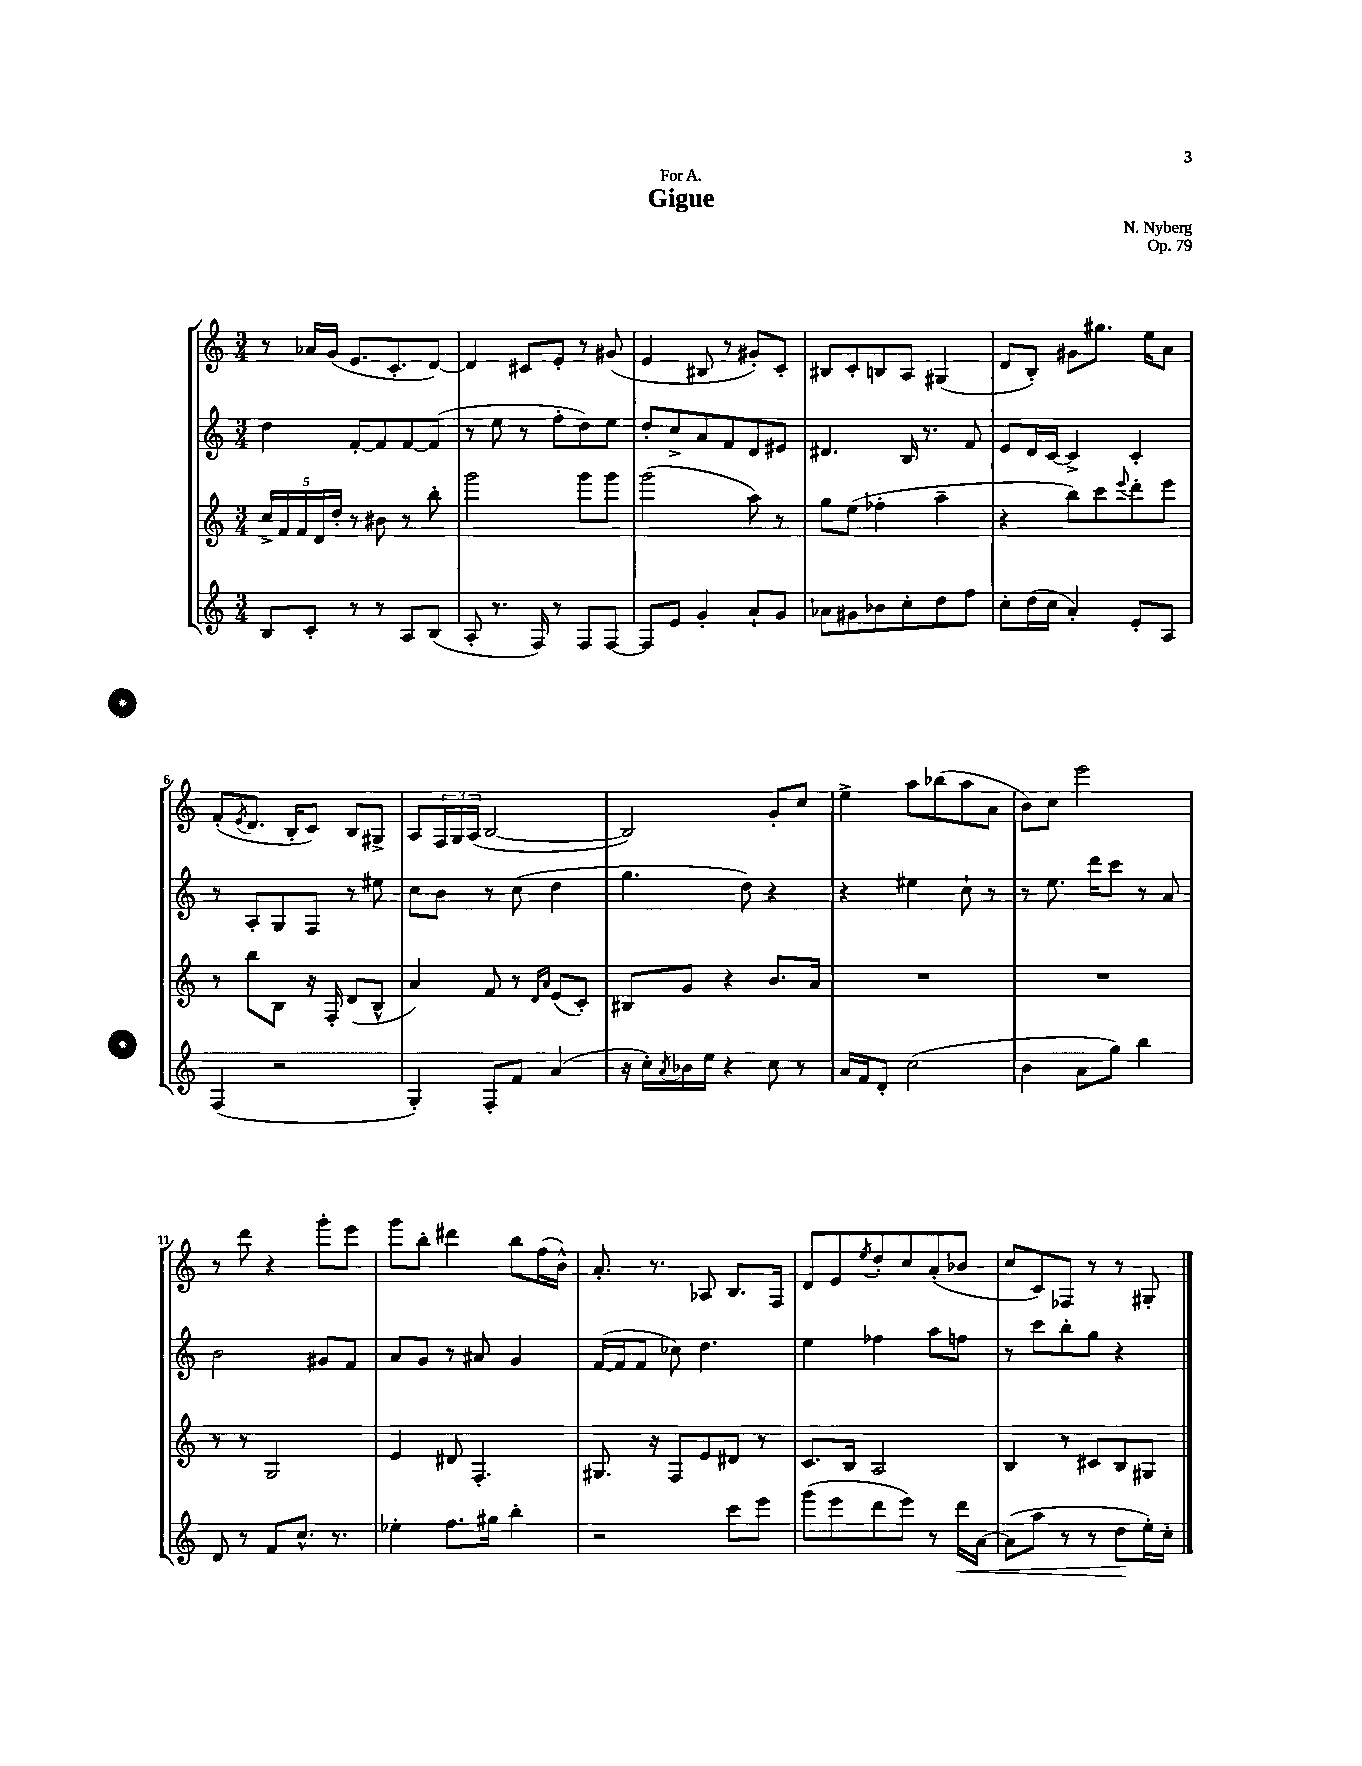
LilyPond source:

\header { title = "Gigue" composer = "N. Nyberg" dedication = "For A." opus = "Op. 79" }
<<
\new StaffGroup <<
\new Staff = "s0" {
    \clef treble \key c \major \numericTimeSignature \time 3/4
    r8 aes'16 g'16( e'8. c'8.-. d'8~) |
    d'4 cis'8 e'8-. r8 gis'8( |
    e'4 bis8 r8 gis'8-.) c'8-. |
    bis8 c'8-. b8 a8 gis4( |
    d'8 b8-.) gis'8 gis''8. e''16 a'8 |
    f'8-.( \acciaccatura { e'8 } d'8. b16-. c'8) b8 gis8-> |
    a8 \tuplet 3/2 { f16 g16 a16( } b2~ |
    b2) g'8-. c''8 |
    e''4-> a''8 bes''8( a''8 a'8 |
    b'8) c''8 e'''2 |
    r8 d'''8 r4 g'''8-. e'''8 |
    g'''8 b''8-. dis'''4 b''8 f''16( b'16-^) |
    a'8.-. r8. aes8 b8. f16 |
    d'8 e'8 \acciaccatura { e''8 } d''8-. c''8 a'8-.( bes'8 |
    c''8 c'8) fes8 r8 r8 gis8-. \bar "|." |
}
\new Staff = "s1" {
    \clef treble \key c \major \numericTimeSignature \time 3/4
    d''4 f'8~-. f'8 f'8~ f'8( |
    r8 e''8 r8 f''8-. d''8) e''8 |
    d''8-. c''8-> a'8 f'8 d'8 eis'8 |
    dis'4. b16 r8. f'8 |
    e'8 d'16 c'16~ c'4-> c'4-. |
    r8 a8-. g8 f8 r8 eis''8 |
    c''8 b'8 r8 c''8( d''4 |
    g''4. d''8) r4 |
    r4 eis''4 c''8-! r8 |
    r8 e''8. d'''16 c'''8 r8 a'8 |
    b'2 gis'8 f'8 |
    a'8 g'8 r8 ais'8 g'4 |
    f'16~( f'16 f'8 ces''8) d''4. |
    e''4 fes''4 a''8 f''8 |
    r8 c'''8 b''8-. g''8 r4 \bar "|." |
}
\new Staff = "s2" {
    \clef treble \key c \major \numericTimeSignature \time 3/4
    \tuplet 5/4 { c''16-> f'16 f'16 d'16 d''16-. } r8 bis'8 r8 b''8-. |
    g'''2 g'''8 g'''8 |
    g'''2( a''8) r8 |
    g''8 e''8( fes''4-. a''4-- |
    r4 b''8) c'''8 \appoggiatura { e'''8 } d'''8-. e'''8 |
    r8 b''8 b8 r16 f16-. d'8( b8-^ |
    a'4) f'8 r8 \grace { d'16 a'16 } e'8( c'8-.) |
    bis8 g'8 r4 b'8. a'16 |
    R2. |
    R2. |
    r8 r8 g2 |
    e'4 dis'8 f4.-. |
    gis8. r16 f8 e'8 dis'8 r8 |
    c'8. b16 a2 |
    b4 r8 cis'8 b8 gis8 \bar "|." |
}
\new Staff = "s3" {
    \clef treble \key c \major \numericTimeSignature \time 3/4
    b8 c'8-. r8 r8 a8 b8( |
    a8-. r8. f16) r8 f8 f8~ |
    f8 e'8 g'4-. a'8-! g'8 |
    aes'8 gis'8 bes'8 c''8-. d''8 f''8 |
    c''8-. d''16( c''16 a'4-.) e'8-. a8 |
    f4( r2 |
    g4-.) f8-. f'8 a'4( |
    r16 c''16-.) \acciaccatura { a'8 } bes'16 e''16 r4 c''8 r8 |
    a'16 f'16 d'8-. c''2( |
    b'4 a'8 g''8) b''4 |
    d'8 r8 f'8 c''8.-^ r8. |
    ees''4-. f''8. gis''16 b''4-. |
    r2 c'''8 e'''8 |
    g'''8( e'''8 d'''8 e'''8) r8 d'''16\< a'16~ |
    a'8( a''8 r8 r8 d''8\! e''16-.) c''16-. \bar "|." |
}
>>
>>
